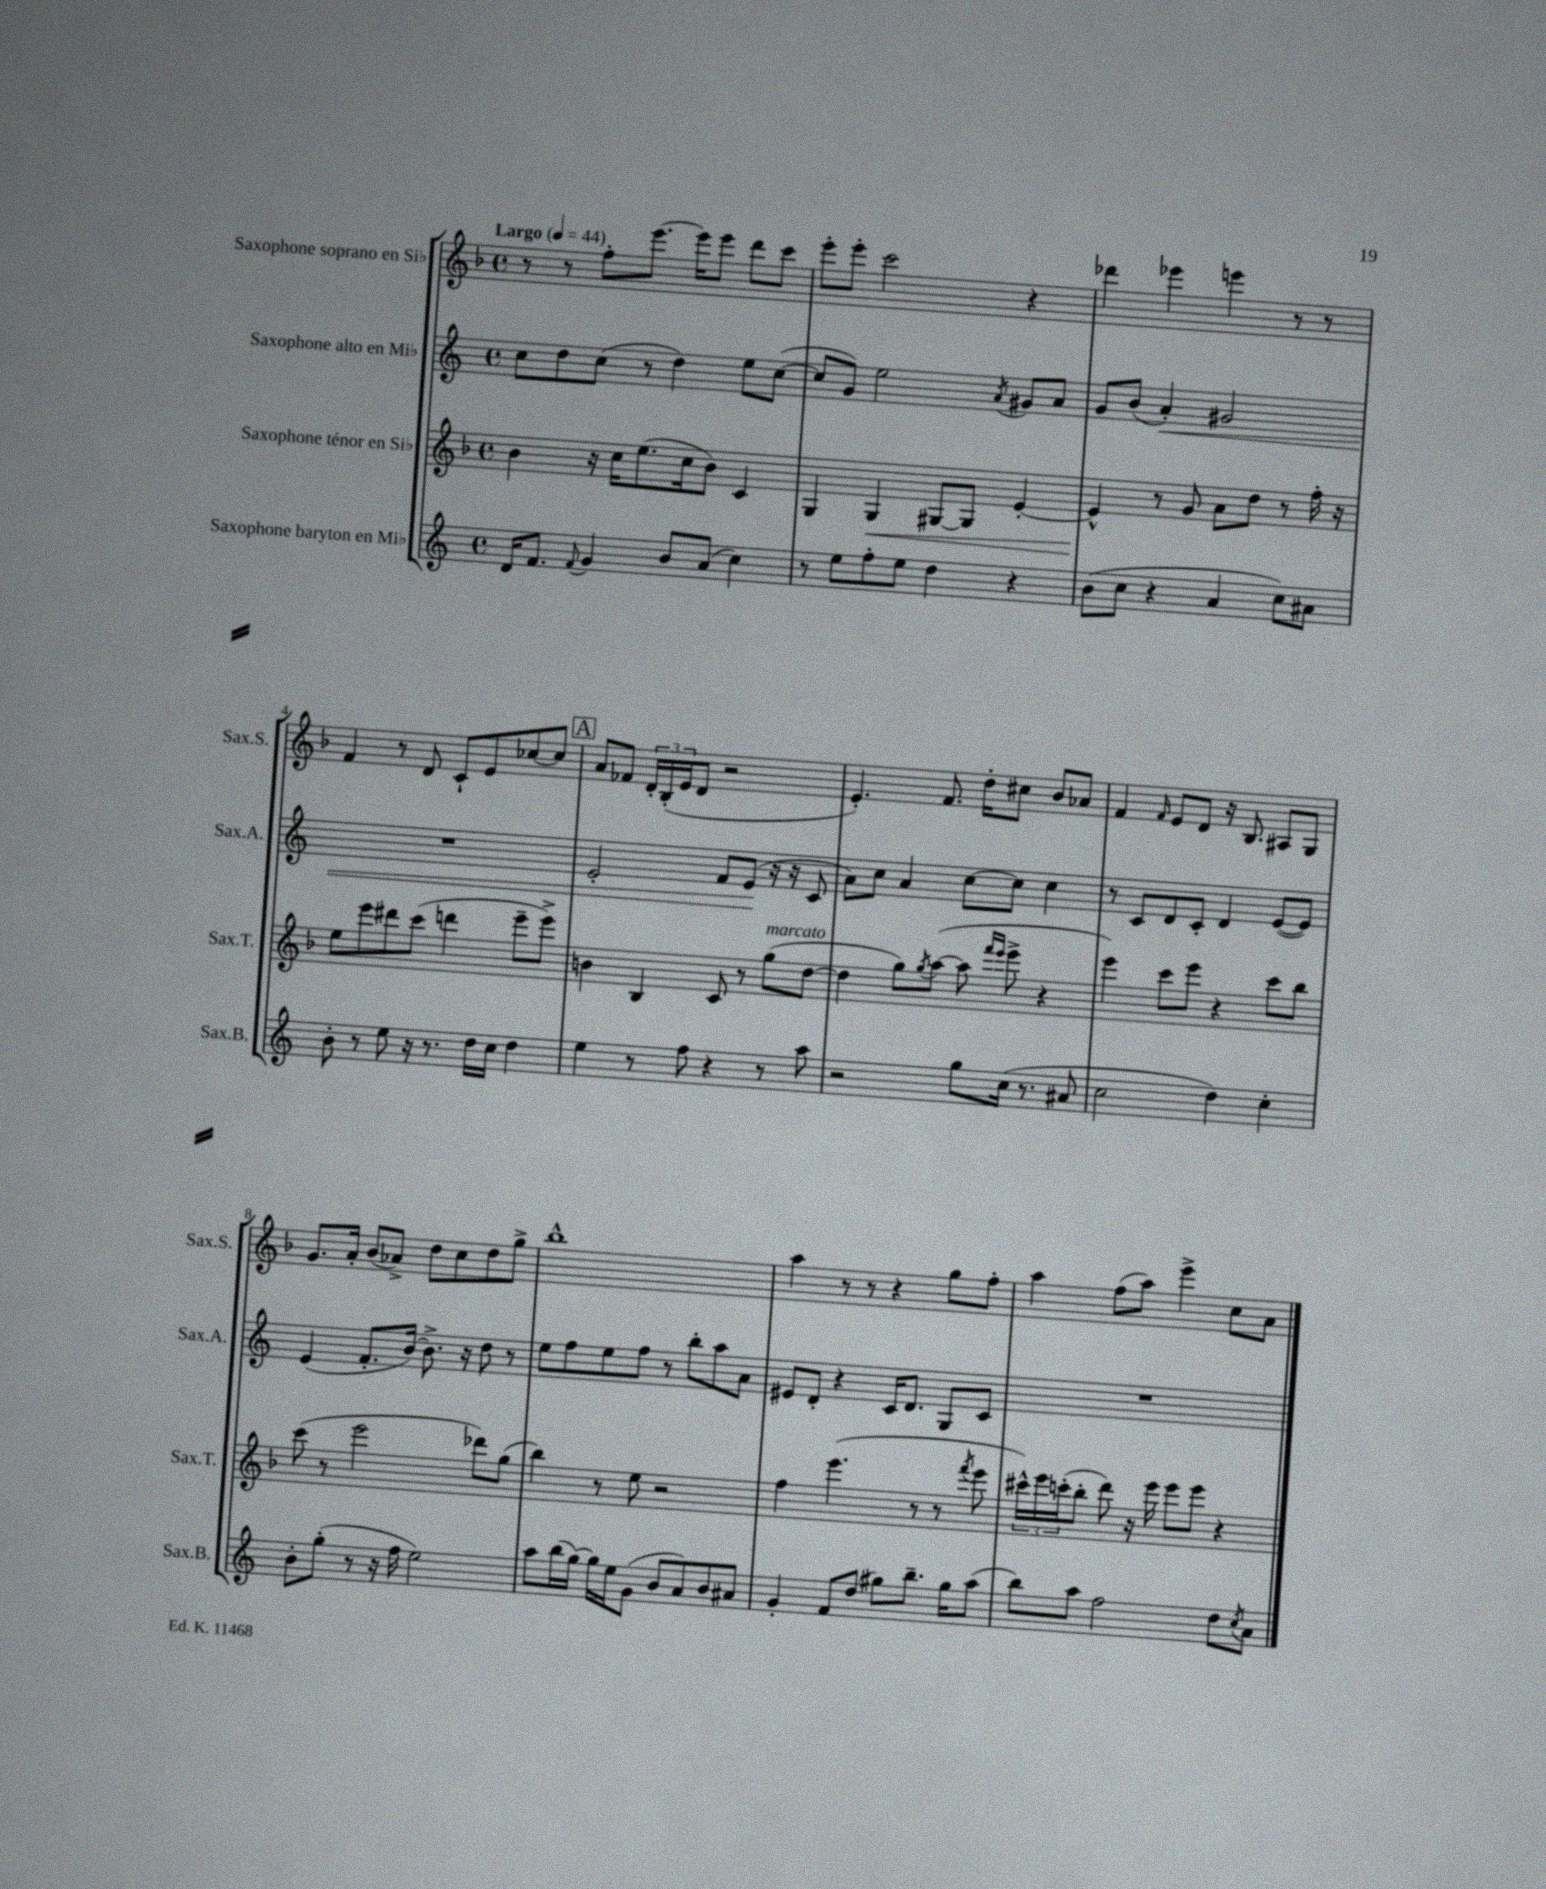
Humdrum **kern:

**kern	**kern	**kern	**kern
*staff4	*staff3	*staff2	*staff1
*clefG2	*clefG2	*clefG2	*clefG2
*k[]	*k[b-]	*k[]	*k[b-]
*M4/4	*M4/4	*M4/4	*M4/4
*met(c)	*met(c)	*met(c)	*met(c)
*MM44	*MM44	*MM44	*MM44
16d	4b-	8cc	8r
8.f	.	.	.
.	.	8dd	8r
8qqf	.	.	.
4g	16r	(8cc	8ff'
.	16cc	.	.
.	(8.ee	8r	[8.eee
8b	.	4dd)	.
.	16cc	.	16eee]
(8a	8b-)	.	8eee
4cc)	4c	8ee	8ddd
.	.	([8cc	8ccc
=	=	=	=
8r	4G	8cc]	8eee'
8ee	.	8g)	8eee'
8ff'	4G	2ee	2ccc
8ee	.	.	.
4dd	[8G#	.	.
.	8G#]	.	.
.	.	8qa	.
4r	[4e'	8g#	4r
.	.	8a	.
=	=	=	=
(8b	4e^^]	8g	4ddd-
8cc	.	(8b	.
4r	8r	4a')	4eee-
.	8g	.	.
4a	8a	2g#	4eee
.	8dd	.	.
8cc)	8r	.	8r
8a#	16ff'	.	8r
.	16r	.	.
=	=	=	=
8b'	8ee	1r	4f
8r	8eee	.	.
8ee	8ddd#	.	8r
16r	(8ccc	.	8d
8.r	.	.	.
.	4ddd	.	8c`
16dd	.	.	8e
16cc	.	.	.
4dd	8eee~	.	[8cc-
.	8eee^)	.	8cc-]
=	=	=	=
4ee	4b	2e'	8a
.	.	.	8f-
8r	4B-	.	24d'
.	.	.	(24B-'
.	.	.	24e
8ff	.	.	8d
4r	8c	8f	2r
.	8r	(8e	.
8r	(8gg	16r	.
.	.	16r	.
8aa	[8dd	8c	.
=	=	=	=
2r	4dd]	8a)	4.e')
.	.	8cc	.
.	8gg)	4a	.
.	8qgg	.	.
.	([8aa	.	8.f
8gg	8aa]	[8cc	.
.	.	.	16dd'
.	16qqfff	.	.
.	16qqeee	.	.
(16cc	8eee^	8cc]	8cc#
8.r	.	.	.
.	4r	4cc	8b-
8a#	.	.	8a-
=	=	=	=
2cc	4eee)	8r	4f
.	.	8c	.
.	.	.	16qqf
.	8ccc	8d	8e
.	8eee	8c'	8d
4dd)	4r	4d	16r
.	.	.	8.B-
4cc'	8ccc	([8e	8A#
.	8bb-	8e])	8G
=	=	=	=
8b'	(8ccc	(4e	8.g
(8gg'	8r	.	.
.	.	.	16a'
8r	2eee	8.f'	(8b-
16r	.	.	8a-^)
16ff	.	[16b)	.
2ee)	.	8.b^]	8dd
.	.	.	8cc
.	.	16r	.
.	8ddd-)	8dd	8dd
.	(8gg	8r	8gg^
=	=	=	=
8aa	4bb-)	8ee	1bb-^^
(16bb	.	8ff	.
[16gg)	.	.	.
16gg]	8r	8ee	.
16ee	.	.	.
(8g	8ee	8ff	.
8b	2r	8r	.
8a)	.	8bb'	.
8b	.	8aa	.
8a#	.	8a	.
=	=	=	=
4g'	4ff	8e#	4aa
.	.	8d'	.
8f	(4.eee	4r	8r
(8dd	.	.	8r
8gg#)	.	16c	4r
.	.	8.d	.
8.bb~	8r	.	.
.	8r	8G	8gg
16gg#	.	.	.
.	8qfff	.	.
(8aa	8eee	8c	8ff'
=	=	=	=
8bb)	24ccc#^^)	1r	4aa
.	24eee	.	.
.	(24ccc'	.	.
8aa	8bb-'	.	.
2ff	8ddd)	.	(8ff
.	16r	.	8aa)
.	16eee	.	.
.	8eee	.	4eee^
.	8eee	.	.
8dd	4r	.	8cc
8qcc	.	.	.
8a	.	.	8a
==	==	==	==
*-	*-	*-	*-
